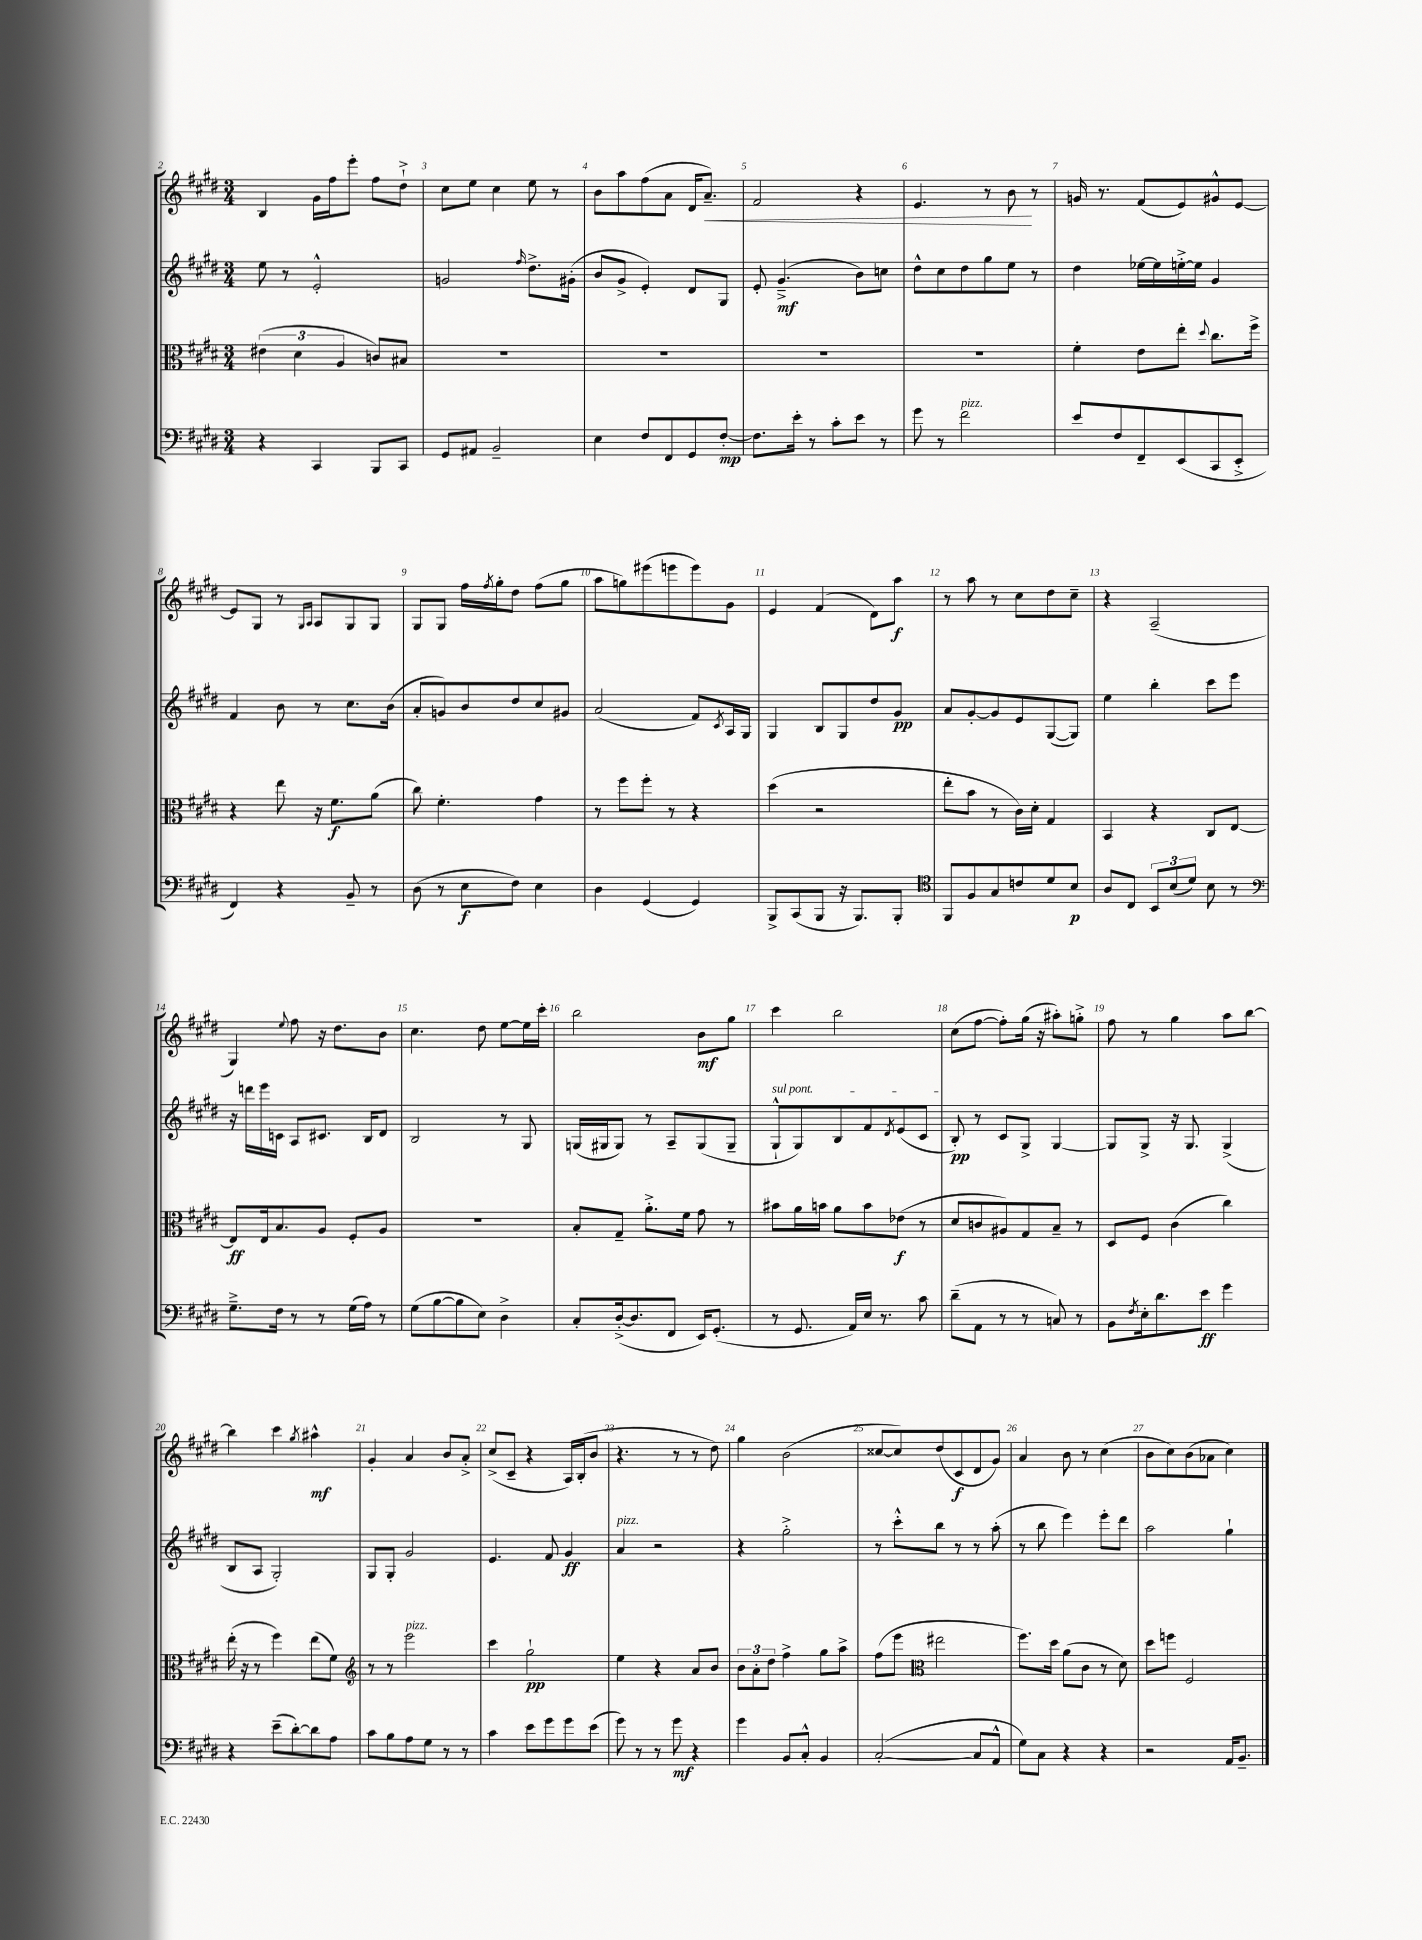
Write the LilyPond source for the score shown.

<<
\new StaffGroup <<
\new Staff = "s0" {
    \clef treble \key e \major \numericTimeSignature \time 3/4
    b4 gis'16 fis''16 e'''8-. fis''8 dis''8-!-> |
    cis''8 e''8 cis''4 e''8 r8 |
    b'8 a''8 fis''8( a'8 dis'16 a'8.--\<) |
    fis'2 r4 |
    e'4. r8 b'8\! r8 |
    g'16 r8. fis'8( e'8) gis'8-^ e'8~ |
    e'8 gis8 r8 \grace { gis16 a16 } a8 gis8 gis8 |
    gis8 gis8 fis''16 \acciaccatura { fis''8 } gis''16-. dis''8 fis''8( gis''8 |
    a''8 g''8) eis'''8( e'''8 e'''8) gis'8 |
    e'4 fis'4( dis'8) a''8\f |
    r8 a''8 r8 cis''8 dis''8 cis''8-- |
    r4 a2--( |
    gis4) \appoggiatura { e''8 } fis''8 r16 dis''8. b'8 |
    cis''4. dis''8 e''8~ e''16 cis'''16-. |
    b''2 b'8\mf gis''8 |
    cis'''4 b''2 |
    cis''8( fis''8~ fis''8-.) gis''16( r16 ais''8-.) g''8-.-> |
    fis''8 r8 gis''4 a''8 b''8~ |
    b''4 cis'''4 \acciaccatura { gis''8 } ais''4-^\mf |
    gis'4-. a'4 b'8 a'8-.-> |
    cis''8->( cis'8-- r4 a16) b16-.( b'8 |
    r4. r8 r8 dis''8) |
    gis''4 b'2( |
    cisis''8~ cisis''8) dis''8( cis'8\f dis'8 gis'8) |
    a'4 b'8 r8 cis''4( |
    b'8 cis''8) b'8( aes'8 cis''4) \bar "|." |
}
\new Staff = "s1" {
    \clef treble \key e \major \numericTimeSignature \time 3/4
    e''8 r8 e'2-.-^ |
    g'2 \grace { fis''16 } dis''8.-> gis'16-.( |
    b'8 gis'8-> e'4-.) dis'8 gis8 |
    e'8-. gis'4.--->\mf( b'8) c''8 |
    dis''8-^ cis''8 dis''8 gis''8 e''8 r8 |
    dis''4 ees''16~ ees''16 e''16~-.-> e''16 gis'4 |
    fis'4 b'8 r8 cis''8. b'16( |
    a'8-. g'8) b'8 dis''8 cis''8 gis'8 |
    a'2( fis'8) \acciaccatura { cis'8 } a16 gis16 |
    gis4 b8 gis8 dis''8 gis'8\pp |
    a'8 gis'8~-. gis'8 e'8 gis8~( gis8) |
    e''4 b''4-. cis'''8 e'''8 |
    r16 d'''16 e'''16 c'16 a8 cis'8. b16 dis'8 |
    b2 r8 gis8 |
    g16( gis16 gis8) r8 a8-- gis8( gis8-- |
    \once \override TextSpanner.bound-details.left.text = \markup { \italic "sul pont." } gis8-!-^\startTextSpan gis8) b8 fis'8 \acciaccatura { dis'8 } e'8( cis'8 |
    b8-.\pp\stopTextSpan) r8 cis'8 gis8-> gis4~ |
    gis8 gis8-> r16 gis8. gis4->( |
    b8 a8 gis2-.) |
    gis8 gis8-. gis'2 |
    e'4. fis'8 gis'4\ff |
    a'4^\markup { \italic "pizz." } r2 |
    r4 gis''2-.-> |
    r8 cis'''8-.-^ b''8 r8 r8 a''8-.( |
    r8 b''8 e'''4) e'''8-. dis'''8 |
    a''2 gis''4-! \bar "|." |
}
\new Staff = "s2" {
    \clef alto \key e \major \numericTimeSignature \time 3/4
    \tuplet 3/2 { eis'4( dis'4 a4 } c'8) bis8 |
    R2. |
    R2. |
    R2. |
    R2. |
    fis'4-. e'8 e''8-. \appoggiatura { dis''8 } cis''8. fis''16-> |
    r4 e''8 r16 fis'8.\f a'8( |
    cis''8) fis'4.-. gis'4 |
    r8 fis''8 fis''8-. r8 r4 |
    dis''4( r2 |
    e''8-. b'8 r8 cis'16) dis'16-. gis4 |
    b,4 r4 cis8 e8~ |
    e8\ff e16 b8. a8 fis8-. a8 |
    R2. |
    b8-. gis8-- a'8.-.-> fis'16 gis'8 r8 |
    bis'8 a'16 b'16 a'8 b'8 ees'8\f( r8 |
    dis'8 c'8 ais8) gis8 b8-- r8 |
    dis8 fis8 cis'4( cis''4) |
    e''16-.( r16 r8 fis''4) e''8( fis'8) |
    \clef treble r8 r8 e'''2^\markup { \italic "pizz." } |
    cis'''4 gis''2-!\pp |
    e''4 r4 a'8 b'8 |
    \tuplet 3/2 { b'8 a'8-. dis''8 } fis''4-> gis''8 a''8-> |
    fis''8( e'''8 \clef alto eis''2 |
    fis''8.) dis''16 a'8( cis'8 r8 dis'8) |
    dis''8 f''8 fis2 \bar "|." |
}
\new Staff = "s3" {
    \clef bass \key e \major \numericTimeSignature \time 3/4
    r4 cis,4 b,,8 cis,8 |
    gis,8 ais,8 b,2-- |
    e4 fis8 fis,8 gis,8 fis8~-.\mp |
    fis8. e'16-. r8 cis'8-. e'8 r8 |
    gis'8 r8 fis'2^\markup { \italic "pizz." } |
    e'8 fis8 fis,8-- e,8( cis,8 e,8-.-> |
    fis,4) r4 b,8-- r8 |
    dis8( r8 e8\f fis8) e4 |
    dis4 gis,4( gis,4) |
    b,,8-> cis,8( b,,8 r16 b,,8.) b,,8-. |
    \clef tenor fis,8 fis8 gis8 c'8 dis'8 b8\p |
    a8 cis8 \tuplet 3/2 { b,8 b8( dis'8) } b8 r8 |
    \clef bass gis8.---> fis16 r8 r8 gis16( a16) r8 |
    gis8( b8~ b8 e8) dis4-> |
    cis8-. dis16~-.->( dis8. fis,8 e,16) gis,8.-.( |
    r8 gis,8. a,16) e16 r8. cis'8 |
    dis'8--( a,8 r8 r8 c8) r8 |
    b,8 \acciaccatura { fis8 } e16-. dis'8. e'8\ff gis'4 |
    r4 e'8--( dis'8~-.) dis'8 a8 |
    cis'8 b8 a8 gis8 r8 r8 |
    cis'4 e'8 gis'8 gis'8 e'8( |
    gis'8) r8 r8 gis'8\mf r4 |
    gis'4 b,8 cis8-.-^ b,4 |
    cis2~-.( cis8 a,8-^ |
    gis8) cis8 r4 r4 |
    r2 a,16 b,8.-- \bar "|." |
}
>>
>>
\layout { \context { \Score currentBarNumber = #2 \override BarNumber.break-visibility = ##(#f #t #t) barNumberVisibility = #all-bar-numbers-visible } }
